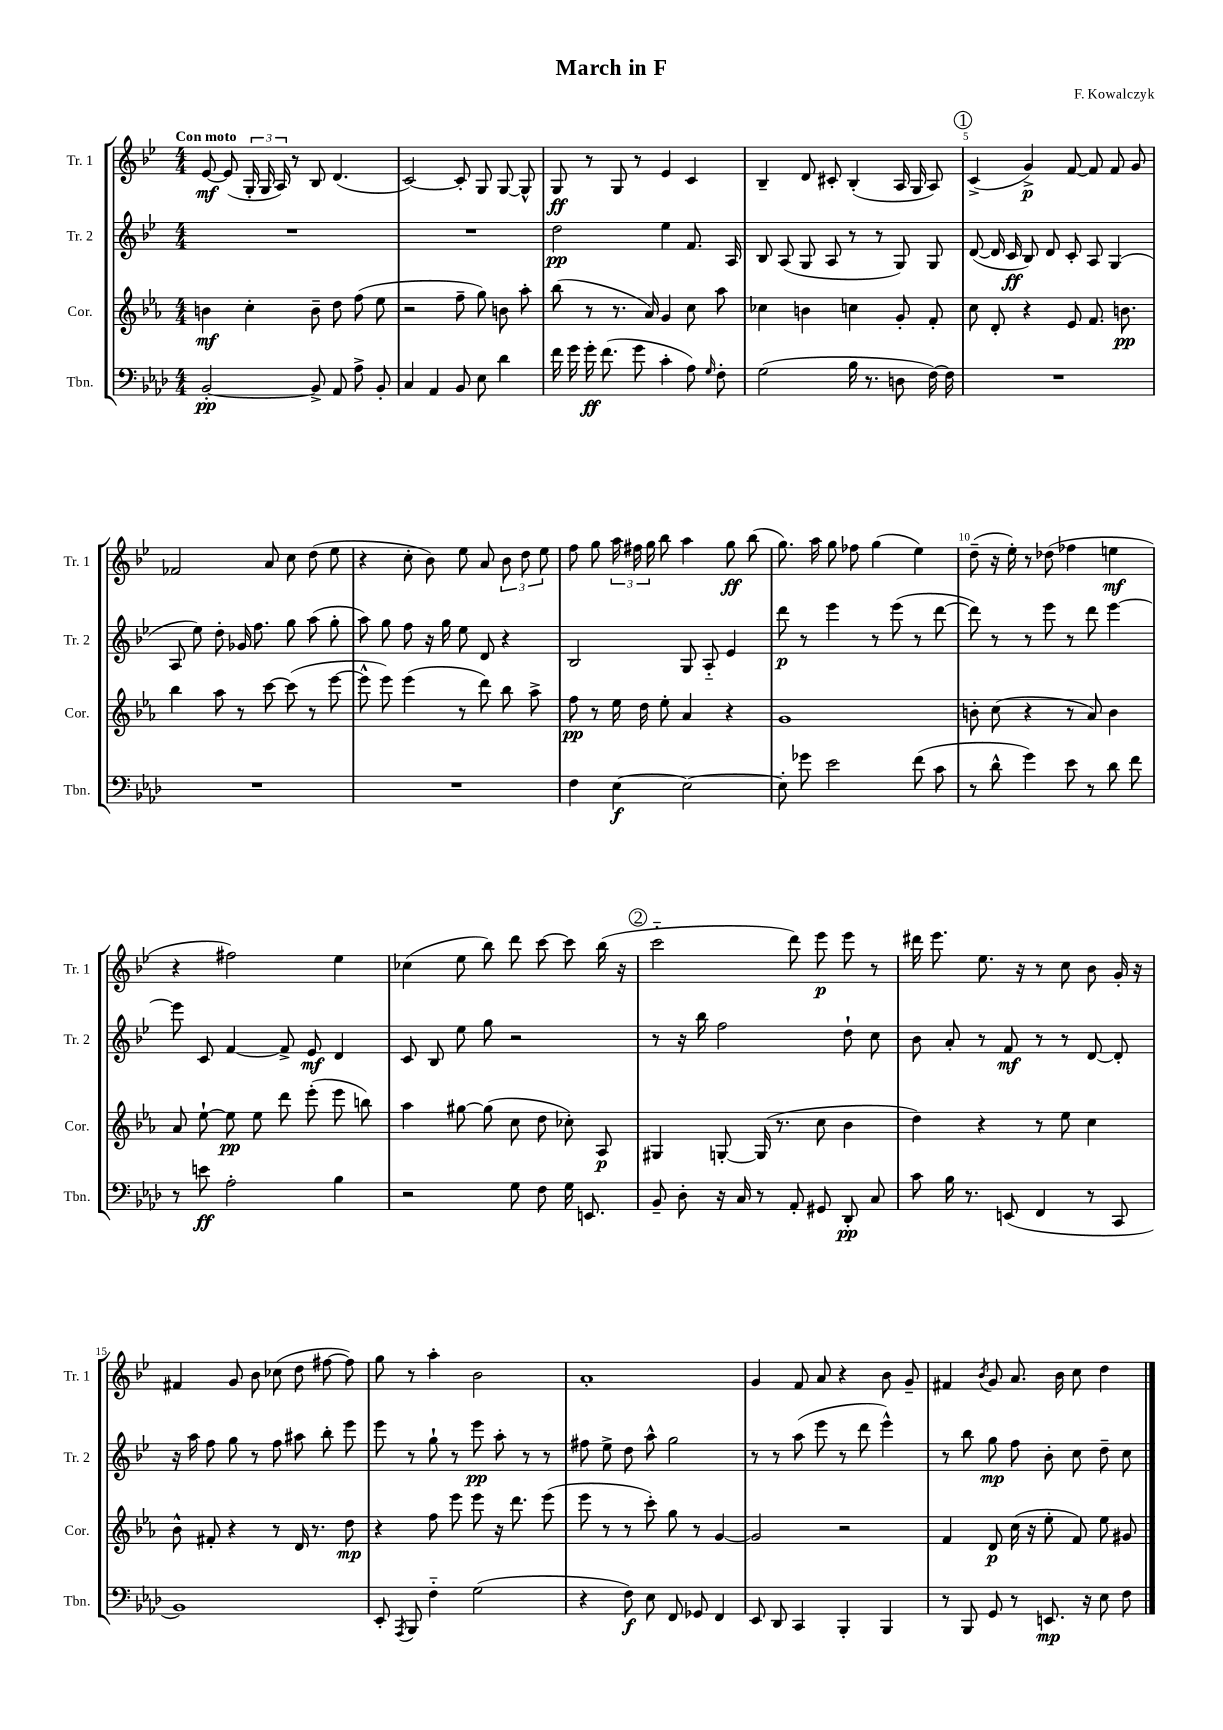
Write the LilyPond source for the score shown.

\header { title = "March in F" composer = "F. Kowalczyk" }
<<
\new StaffGroup <<
\new Staff = "s0" \with { instrumentName = "Tr. 1" shortInstrumentName = "Tr. 1" } {
    \clef treble \key bes \major \numericTimeSignature \time 4/4 \tempo "Con moto"
    \autoBeamOff ees'8~\mf ees'8( \tuplet 3/2 { g16-. g16 a16) } r8 bes8 d'4.( |
    c'2~) c'8-. g8 g8~ g8-^ |
    g8\ff r8 g8 r8 ees'4 c'4 |
    bes4-- d'8 cis'8-. bes4-.( a16 g16 a8) |
    \mark \markup { \circle "1" } c'4->( g'4->\p) f'8~ f'8 f'8 g'8 |
    fes'2 a'8 c''8 d''8( ees''8 |
    r4 c''8-. bes'8) ees''8 a'8 \tuplet 3/2 { bes'8 d''8 ees''8 } |
    f''8 g''8 \tuplet 3/2 { a''16 fis''16 g''16 } bes''8 a''4 g''8\ff bes''8( |
    g''8.) a''16 g''8 fes''8 g''4( ees''4) |
    d''8--( r16 ees''16-.) r8 des''8( fes''4 e''4\mf |
    r4 fis''2) ees''4 |
    ces''4( ees''8 bes''8) d'''8 c'''8~ c'''8 bes''16( r16 |
    \mark \markup { \circle "2" } c'''2-_ d'''8) ees'''8\p ees'''8 r8 |
    dis'''16 ees'''8. ees''8. r16 r8 c''8 bes'8 g'16-. r16 |
    fis'4 g'8 bes'8 ces''8( d''8 fis''8~ fis''8) |
    g''8 r8 a''4-. bes'2 |
    a'1-. |
    g'4 f'8 a'8 r4 bes'8 g'8-- |
    fis'4 \acciaccatura { bes'8 } g'8 a'8. bes'16 c''8 d''4 \bar "|." |
}
\new Staff = "s1" \with { instrumentName = "Tr. 2" shortInstrumentName = "Tr. 2" } {
    \clef treble \key bes \major \numericTimeSignature \time 4/4
    \autoBeamOff R1 |
    R1 |
    d''2\pp ees''4 f'8. a16 |
    bes8 a8( g8 a8 r8 r8 g8) g8 |
    \mark \markup { \circle "1" } d'8~( d'16 c'16\ff bes8) d'8 c'8-. a8 g4( |
    a8 ees''8) d''8-. ges'16 f''8. g''8 a''8( g''8-. |
    a''8) g''8 f''8 r16 g''16 ees''8 d'8 r4 |
    bes2 g8 a8-_ ees'4 |
    d'''8\p r8 ees'''4 r8 ees'''8( r8 d'''8~ |
    d'''8) r8 r8 ees'''8 r8 d'''8 ees'''4~ |
    ees'''8 c'8 f'4~ f'8-> ees'8\mf d'4 |
    c'8 bes8 ees''8 g''8 r2 |
    \mark \markup { \circle "2" } r8 r16 bes''16 f''2 d''8-! c''8 |
    bes'8 a'8-. r8 f'8\mf r8 r8 d'8~ d'8-. |
    r16 a''16 f''8 g''8 r8 f''8 ais''8 bes''8-. ees'''8 |
    ees'''8 r8 g''8-! r8 ees'''8\pp a''8-. r8 r8 |
    fis''8 ees''8-> d''8 a''8-^ g''2 |
    r8 r8 a''8( ees'''8 r8 d'''8 ees'''4-^) |
    r8 bes''8 g''8\mp f''8 bes'8-. c''8 d''8-- c''8 \bar "|." |
}
\new Staff = "s2" \with { instrumentName = "Cor." shortInstrumentName = "Cor." } {
    \clef treble \key ees \major \numericTimeSignature \time 4/4
    \autoBeamOff b'4\mf c''4-. b'8-- d''8 f''8( ees''8 |
    r2 f''8-- g''8) b'8 aes''8-. |
    bes''8( r8 r8. aes'16) g'4 c''8 aes''8 |
    ces''4 b'4 c''4 g'8-. f'8-. |
    \mark \markup { \circle "1" } c''8 d'8-. r4 ees'8 f'8. b'8.\pp |
    bes''4 aes''8 r8 c'''8~ c'''8( r8 ees'''8~ |
    ees'''8-^ ees'''8) ees'''4( r8 d'''8) bes''8 aes''8-> |
    f''8\pp r8 ees''16 d''16 ees''8-. aes'4 r4 |
    g'1 |
    b'8-. c''8( r4 r8 aes'8) b'4 |
    aes'8 ees''8~-! ees''8\pp ees''8 d'''8 ees'''8-.( ees'''8 b''8) |
    aes''4 gis''8~ gis''8( c''8 d''8 ces''8-.) aes8\p |
    \mark \markup { \circle "2" } gis4 g8~-. g16( r8. c''8 bes'4 |
    d''4) r4 r8 ees''8 c''4 |
    bes'8-^ fis'8-. r4 r8 d'16 r8. d''8\mp |
    r4 f''8 ees'''8 ees'''8 r16 d'''8. ees'''8( |
    ees'''8 r8 r8 c'''8-.) g''8 r8 g'4~ |
    g'2 r2 |
    f'4 d'8\p c''16( r16 ees''8-. f'8) ees''8 gis'8 \bar "|." |
}
\new Staff = "s3" \with { instrumentName = "Tbn." shortInstrumentName = "Tbn." } {
    \clef bass \key aes \major \numericTimeSignature \time 4/4
    \autoBeamOff bes,2~-.\pp bes,8-> aes,8 aes8-> bes,8-. |
    c4 aes,4 bes,8 ees8 des'4 |
    f'16 g'16 g'16-.\ff f'8.( g'8 c'4-. aes8) \grace { g16 } f8-. |
    g2( bes16 r8. d8 f16~) f16 |
    \mark \markup { \circle "1" } R1 |
    R1 |
    R1 |
    f4 ees4~\f ees2~ |
    ees8-. ges'8 ees'2 f'8( c'8 |
    r8 des'8-^ g'4) ees'8 r8 des'8 f'8 |
    r8 e'8\ff aes2-. bes4 |
    r2 g8 f8 g16 e,8. |
    \mark \markup { \circle "2" } bes,8-- des8-. r16 c16 r8 aes,8-. gis,8 des,8-.\pp c8 |
    c'8 bes16 r8. e,8( f,4 r8 c,8 |
    bes,1) |
    ees,8-. \acciaccatura { aes,,8 } bes,,8 f4-_ g2( |
    r4 f8\f) ees8 f,8 ges,8 f,4 |
    ees,8 des,8 c,4 bes,,4-. bes,,4 |
    r8 bes,,8 g,8 r8 e,8.\mp r16 ees8 f8 \bar "|." |
}
>>
>>
\layout { \context { \Score \override BarNumber.break-visibility = ##(#f #t #t) barNumberVisibility = #(every-nth-bar-number-visible 5) } }
